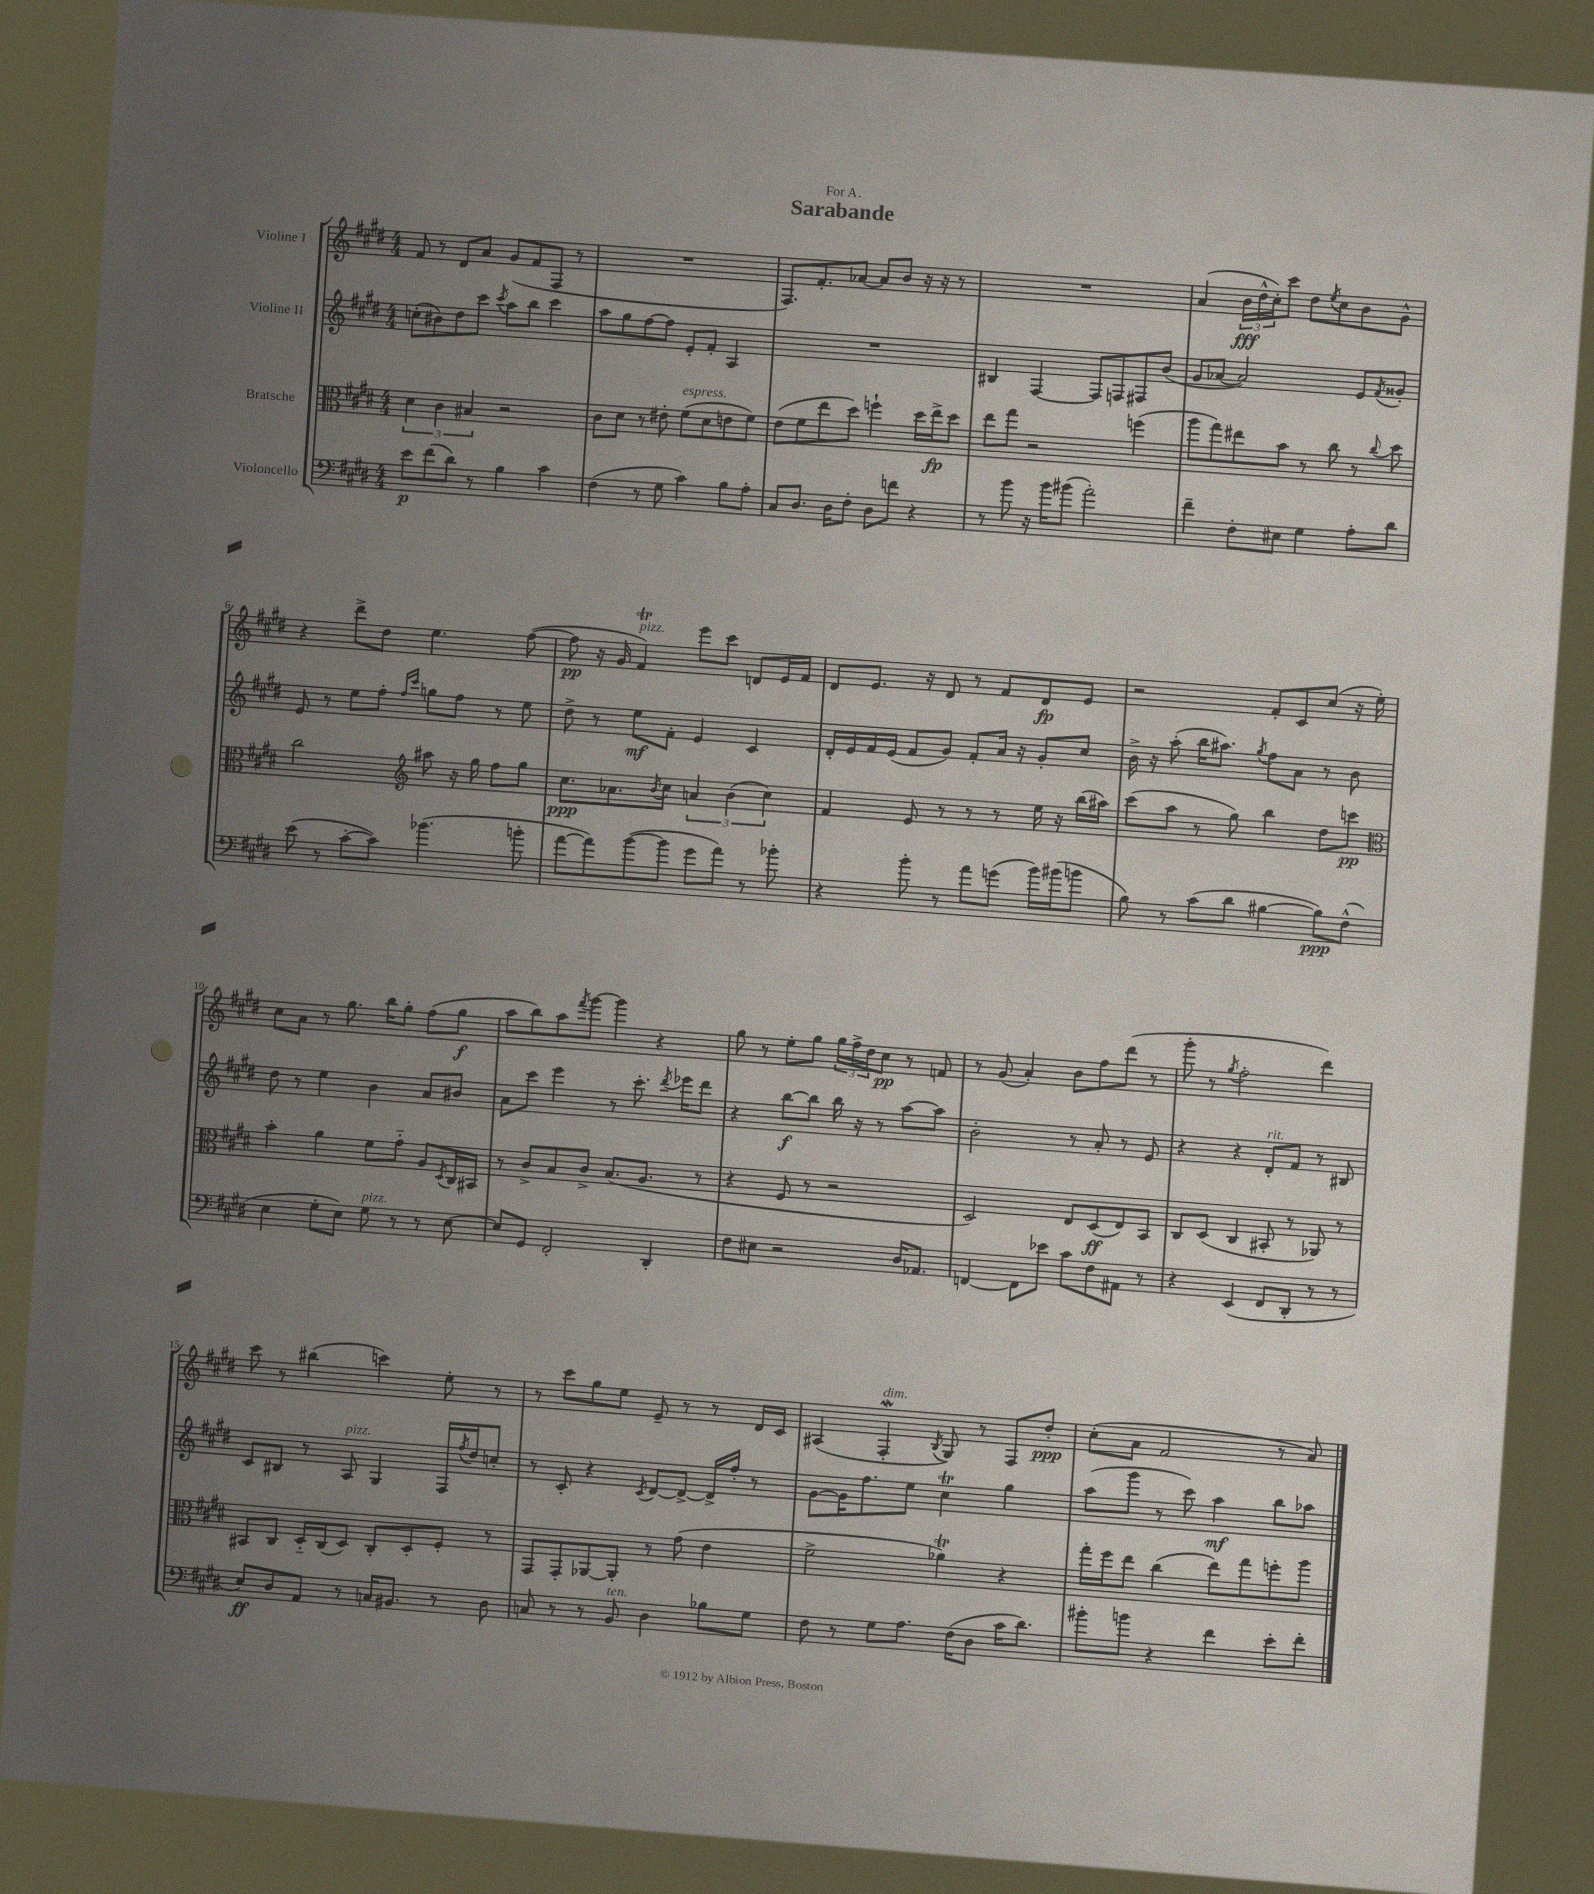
\header { title = "Sarabande" dedication = "For A." }
<<
\new StaffGroup <<
\new Staff = "s0" \with { instrumentName = "Violine I" } {
    \clef treble \key e \major \numericTimeSignature \time 4/4
    fis'8 r8 dis'8 a'8 gis'8( fis'8 fis8 r8 |
    R1 |
    fis8.) fis'8.-. aes'8~ aes'8 b'8 r16 r16 r8 |
    R1 |
    a'4( \tuplet 3/2 { b'16\fff dis''16-^ cis''16-.) } cis'''8 dis''8 \acciaccatura { e''8 } cis''8 b'8 gis'8-^ |
    r4 dis'''8-> dis''8 e''4. fis''8~( |
    fis''8\pp r16 gis'16 fis'4\trill^\markup { \italic "pizz." }) e'''8 cis'''8 d'8 e'16 fis'16 |
    dis'8 e'8. r16 dis'8 r8 fis'8 dis'8\fp e'8 |
    r2 fis'8-. cis'8 cis''8( r16 e''16-.) |
    cis''8 a'8 r8 gis''8. b''16 gis''8-. fis''8( gis''8\f |
    a''8 b''8) a''8 \acciaccatura { fis'''8 } gis'''8~ gis'''4 r4 |
    gis''8 r8 e''8-. gis''8 \tuplet 3/2 { gis''16 fis''16-> dis''16 } cis''8\pp r8 f'8 |
    r8 gis'8( a'4-.) b'8 fis''8 dis'''8( r8 |
    gis'''8-. r8 \acciaccatura { gis''8 } fis''2-. dis'''4) |
    cis'''8 r8 bis''4( c'''4) e''8-. r8 |
    r8 cis'''8 gis''8 e''8 e'8-- r8 r8 dis'16 cis'16 |
    ais4( fis4-.\mordent^\markup { \italic "dim." } \acciaccatura { b8 } gis8) r8 fis8 dis''8-.\ppp |
    cis''8-.( a'8 fis'2 r8 a'8) \bar "|." |
}
\new Staff = "s1" \with { instrumentName = "Violine II" } {
    \clef treble \key e \major \numericTimeSignature \time 4/4
    c''8-.( bis'8) dis''8 cis'''8 \acciaccatura { cis'''8 } a''8 b''8 cis'''4 |
    a''8 gis''8 fis''8~ fis''8 e'8-. fis'8-. a4 |
    R1 |
    bis4 fis4~ fis8 f8 fis8 b'8( |
    gis'8 aes'8~ aes'2) e'8 \acciaccatura { fis'8 } gisis'8-. |
    e'8 r8 e''8 fis''8-. \grace { fis''16 cis'''16 } g''8 fis''8 r8 e''8 |
    dis''8-> r8 e''8\mf fis'8-. e'4 cis'4 |
    dis'16-. e'16 fis'16 e'16( fis'8 gis'8) fis'8-. a'16 r16 gis'8-. cis''8 |
    b'16-> r16 a''8-.( b''16 ais''8.) \acciaccatura { gis''8 } fis''8 a'8 r8 b'8 |
    dis''8 r8 e''4 b'4 a'8 bis'8 |
    a'8 cis'''8 e'''4 r8 cis'''8.-. \acciaccatura { dis'''8 } ees'''16 dis'''8 |
    r4 b''8~\f b''8 b''16 r16 r8 a''8~ a''8 |
    b'2-. r8 a'8-. r8 e'8 |
    r4 r4 dis'8-.^\markup { \italic "rit." } fis'8 r8 bis8 |
    cis'8 bis8 r8 a8^\markup { \italic "pizz." } gis4 fis16 \acciaccatura { fis''8 } dis''16 c''8-. |
    r8 cis'8-. r4 \acciaccatura { cis'8 } dis'8~ dis'8~-> dis'16-> fis''16-. r8 |
    gis'8~ gis'16 fis''8. e''8 cis''4\trill gis''4 |
    a''8( gis'''8 r8 cis'''8) a''4\mf b''8 aes''8 \bar "|." |
}
\new Staff = "s2" \with { instrumentName = "Bratsche" } {
    \clef alto \key e \major \numericTimeSignature \time 4/4
    \tuplet 3/2 { dis'4 cis'4 bis4 } r2 |
    cis'8 dis'8 r8 eis'8-. fis'8^\markup { \italic "espress." }( dis'8 e'8 fis'8) |
    e'8( fis'8 e''8 dis''8) f''4-! dis''16 e''16->\fp dis''8 |
    e''8 gis''8 r2 f''4( |
    a''8 gis''8) eis''8 b'8 r8 cis''8 r8 \appoggiatura { cis''8 } dis''8 |
    cis''2 \clef treble ais''8 r16 gis''16 fis''8 gis''8 |
    cis''8.\ppp aes'8. \acciaccatura { b'8 } cis''8 \tuplet 3/2 { a'4 b'4( cis''4) } |
    fis'4 e'8 r8 r8 r8 e''16 r16 b''16( ais''16) |
    cis'''8( a''8 r8 gis''8) b''4 dis''8 c'''8\pp |
    \clef alto b'4-. a'4 fis'8 gis'8-_ a8 \acciaccatura { dis8 } cis16 bis,16 |
    r8 cis'8-> b8 cis'8-> b8.( a8. r8 |
    r4 fis8 r8 r2 |
    dis2) e8 dis8\ff( e8) b,8 |
    cis8 dis8( cis4 bis,8-. r8 aes,8) r8 |
    bis,8 cis8 dis16-_ cis16( dis8) cis8-. dis8-. fis8-. r8 |
    gis,8 gis,8-. aes,8~ aes,8-. r8 gis'8( e'4 |
    fis'2-> aes'4\trill) r4 |
    gis''16-. fis''16 e''8 cis''4( e''8) gis''8 f''8-. a''8 \bar "|." |
}
\new Staff = "s3" \with { instrumentName = "Violoncello" } {
    \clef bass \key e \major \numericTimeSignature \time 4/4
    e'8\p fis'8( dis'8) r8 b4 cis'4 |
    fis4( r8 gis8 cis'4) b8 a8-. |
    cis8 dis8. dis16 fis8-. dis8 f'8 r4 |
    r8 b'8 r16 b'16 bis'8( a'2-.) |
    fis'4-- fis8-. eis8 gis4 a8-. dis'8 |
    e'8( r8 cis'8~-. cis'8) bes'4.( b'8-. |
    a'8~ a'8) b'8~( b'8 gis'8 a'8) r8 bes'8-. |
    r4 b'8-. r8 a'8 g'8( b'16) bis'16( b'8 |
    b8) r8 cis'8( dis'8 bis4~ bis8\ppp) fis8-^( |
    e4 gis8-. e8) gis8^\markup { \italic "pizz." } r8 r8 e8~ |
    e8 gis,8 fis,2-. dis,4-. |
    fis8 eis8 r2 dis16 aes,8. |
    f,4~ f,8 ees'8 cis'8 fis8 ais,8 r8 |
    r4 e,4( fis,8 dis,8-. r8 r8 |
    e8\ff) dis8 a,8 r8 c16 bis,8. r8 dis8 |
    c8 r8 r8 b,8^\markup { \italic "ten." } dis4 bes8 gis8 |
    fis8 r8 gis8 a8. fis16( dis8 cis'16 dis'8.) |
    bis'8-. b'8 r4 fis'4 e'8-. fis'8-. \bar "|." |
}
>>
>>
